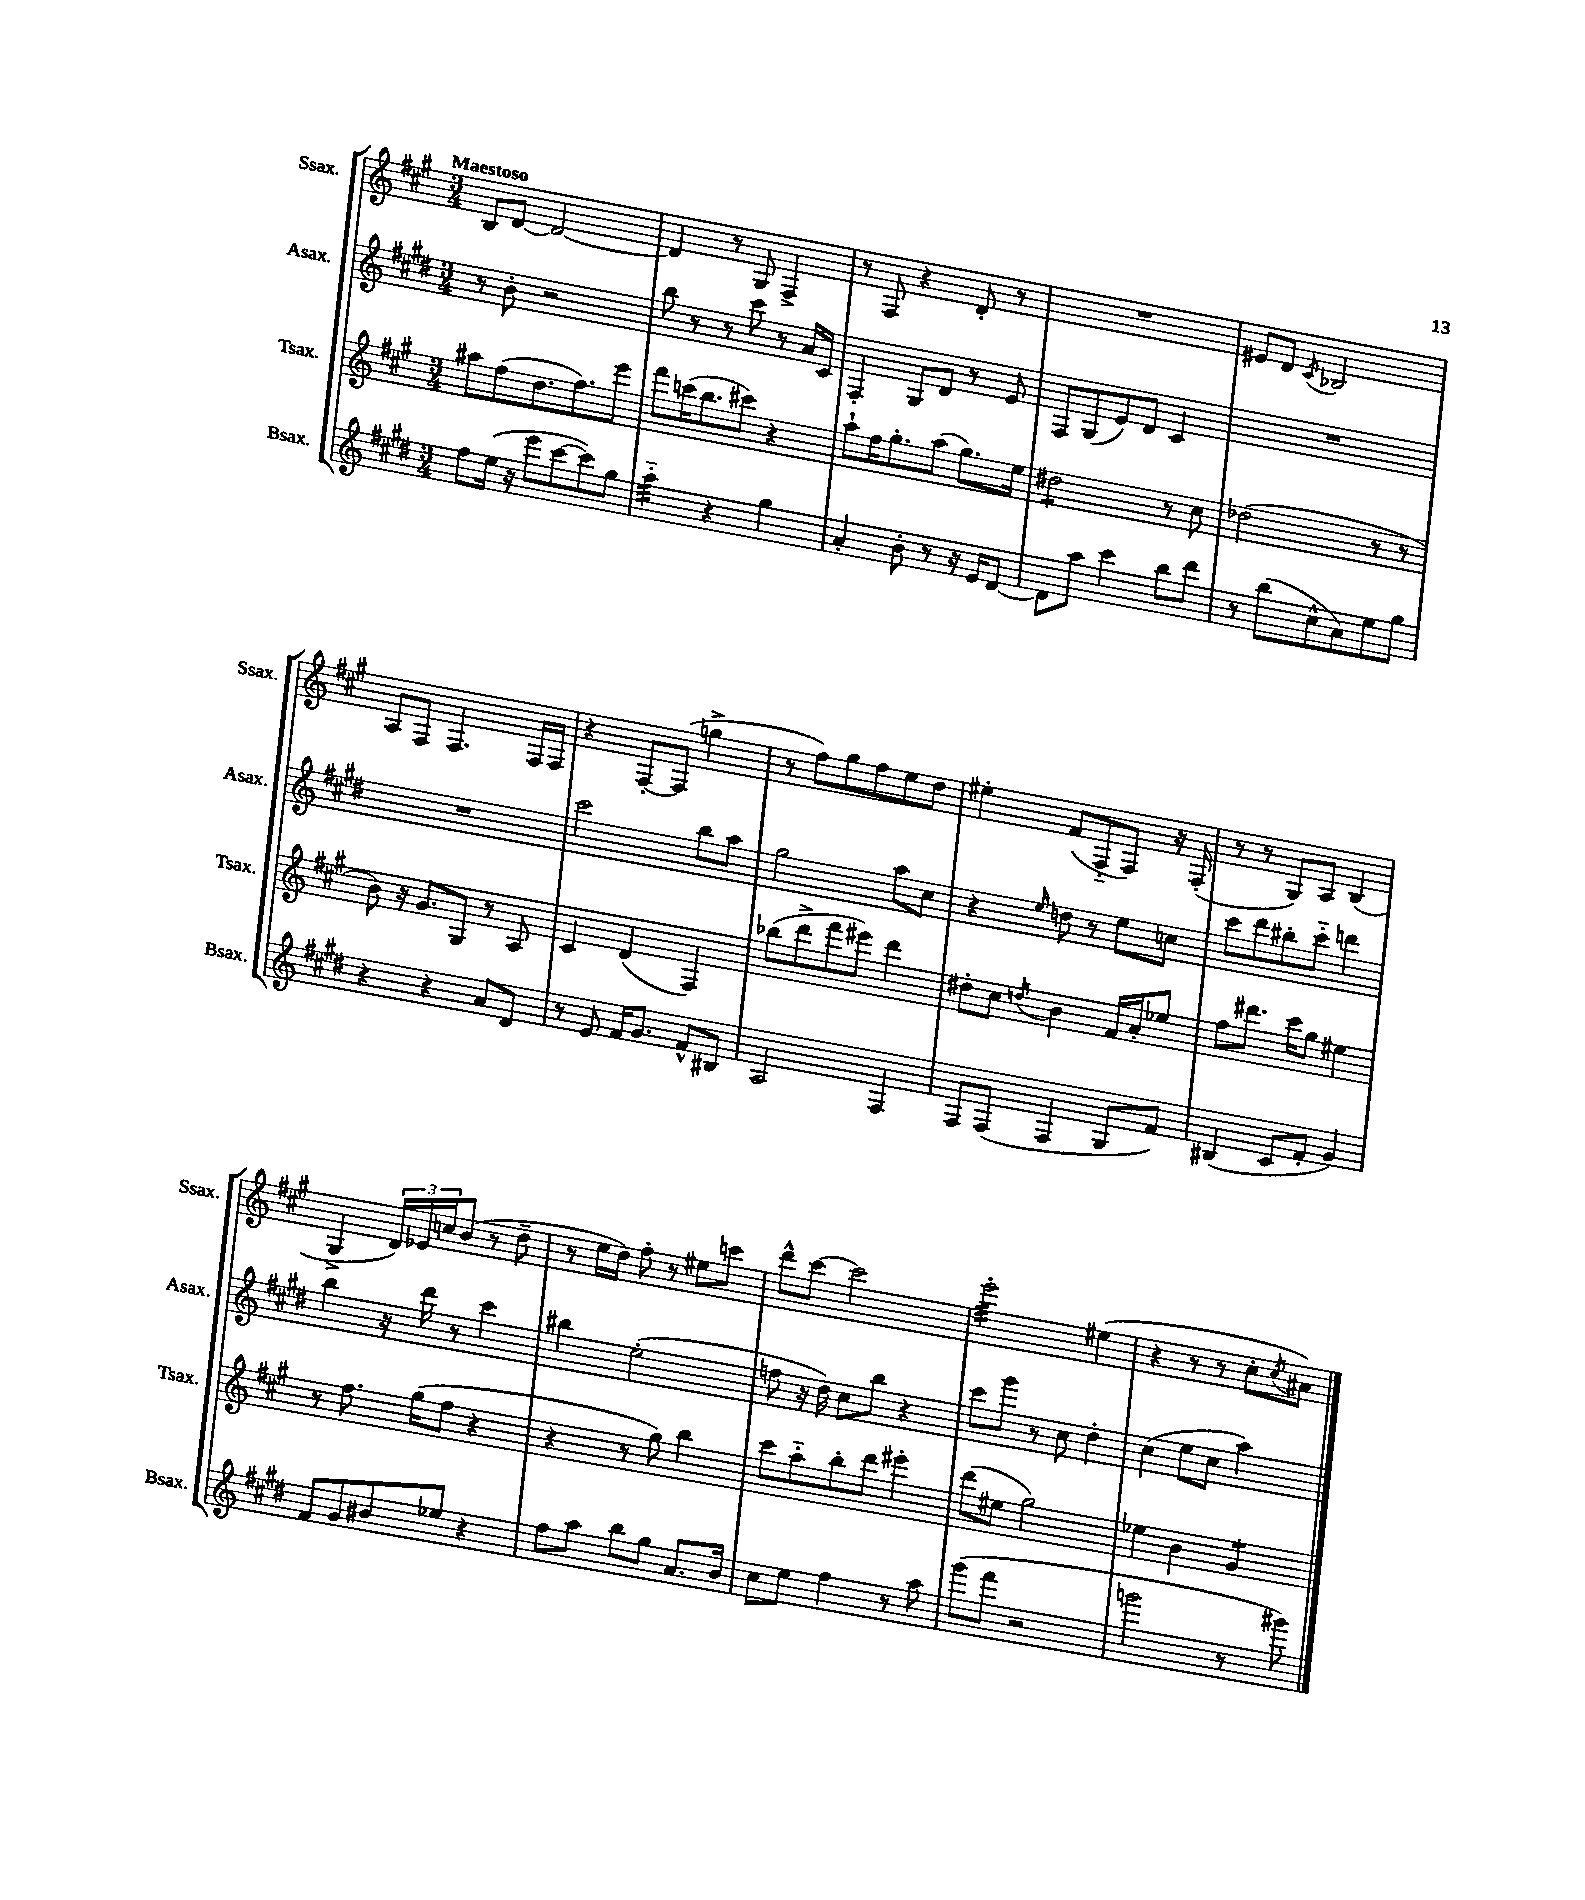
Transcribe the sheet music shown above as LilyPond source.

<<
\new StaffGroup <<
\new Staff = "s0" \with { instrumentName = "Ssax." shortInstrumentName = "Ssax." } {
    \clef treble \key a \major \numericTimeSignature \time 3/4 \tempo "Maestoso"
    b8 d'8~ d'2~ |
    d'4 r8 gis8 fis4-> |
    r8 fis8 r4 d'8-. r8 |
    R2. |
    eis'8 d'8 \acciaccatura { cis'8 } bes2 |
    a8 fis8 fis4. fis16 fis16 |
    r4 fis8~-. fis8( g''4-> |
    r8 fis''8) gis''8 fis''8 e''8 d''8 |
    eis''4-. fis'8( fis8-_ fis8) r16 fis16-.( |
    r8 r8 gis8) a8 b4( |
    gis4-> \tuplet 3/2 { d'16) ees'16 c''16 } b'8( r8 d''8-- |
    r8 e''16 d''16) fis''8-. r8 eis''8 c'''8 |
    d'''8-^ cis'''8~ cis'''2 |
    e'''2:32-. eis''4( |
    r4 r8 r8 cis''8-. \acciaccatura { cis''8 } ais'8) \bar "|." |
}
\new Staff = "s1" \with { instrumentName = "Asax." shortInstrumentName = "Asax." } {
    \clef treble \key e \major \numericTimeSignature \time 3/4
    r8 b'8-. r2 |
    b''8 r8 r8 cis'''8 r8 a'16 cis'16 |
    fis4-. gis8 dis'8 r8 e'8 |
    fis8 gis8( e'8) dis'8 cis'4 |
    R2. |
    R2. |
    cis'''2 b''8 a''8 |
    gis''2 a''8 cis''8 |
    r4 \grace { e''16 } d''8 r8 e''8 c''8 |
    cis'''8 dis'''8 bis''8-. cis'''8-_ d'''4 |
    b''4 r16 dis'''16 r8 cis'''4 |
    bis''4 e''2-.( |
    f''8 r16 dis''16) cis''8 b''8 r4 |
    cis'''8 gis'''8 r8 cis''8 dis''4-. |
    cis''4( e''8 cis''8 a''4) \bar "|." |
}
\new Staff = "s2" \with { instrumentName = "Tsax." shortInstrumentName = "Tsax." } {
    \clef treble \key a \major \numericTimeSignature \time 3/4
    ais''8 fis''8( d''8. fis''8.) e'''8 |
    fis'''8 c'''16( b''8. cis'''8) r4 |
    a''8-! fis''16 gis''8.-. a''8( gis''8.) e''16 |
    dis''2:8 r8 cis''8 |
    des''2( r8 r8 |
    b'8) r16 gis'8. gis8 r8 a8 |
    cis'4 d'4( fis4) |
    bes''8( d'''8-> fis'''8 eis'''8) d'''4 |
    dis''8-. cis''8 \acciaccatura { d''8 } b'4 fis'16 a'16-. ees''8 |
    fis''8 dis'''8. cis'''16 gis''8 eis''4 |
    r8 fis''8. gis''16( fis''8 r4 |
    r4 r8 gis''8) b''4 |
    cis'''8 a''8-_ b''8-. d'''8 eis'''4-. |
    d'''8( eis''8 gis''2) |
    ees''4 b'4 gis'4:8 \bar "|." |
}
\new Staff = "s3" \with { instrumentName = "Bsax." shortInstrumentName = "Bsax." } {
    \clef treble \key e \major \numericTimeSignature \time 3/4
    fis''8 e''16( r16 e'''8 cis'''8~ cis'''8) gis''8 |
    a''4:32-_ r4 gis''4 |
    a'4-. b'8-. r8 r16 e'16 dis'8~ |
    dis'8 a''8 cis'''4 b''8 dis'''8 |
    r8 b''8( cis''8-^ a'8) e''8 gis''8 |
    r4 r4 a'8 dis'8 |
    r8 e'8 fis'16 gis'8. fis'8-^ bis8 |
    a2 fis4 |
    fis8 fis8( fis4 gis8 fis'8) |
    bis4( cis'8 fis'8-. gis'4) |
    fis'8 gis'8 bis'8 ees''8 r4 |
    fis''8 a''8 b''8 gis''8 a'8. b'16 |
    cis''8 e''8 fis''4 r8 a''8 |
    gis'''8( fis'''8 r2 |
    g'''2 r8 gis'''8) \bar "|." |
}
>>
>>
\layout { \context { \Score \remove "Bar_number_engraver" } }
